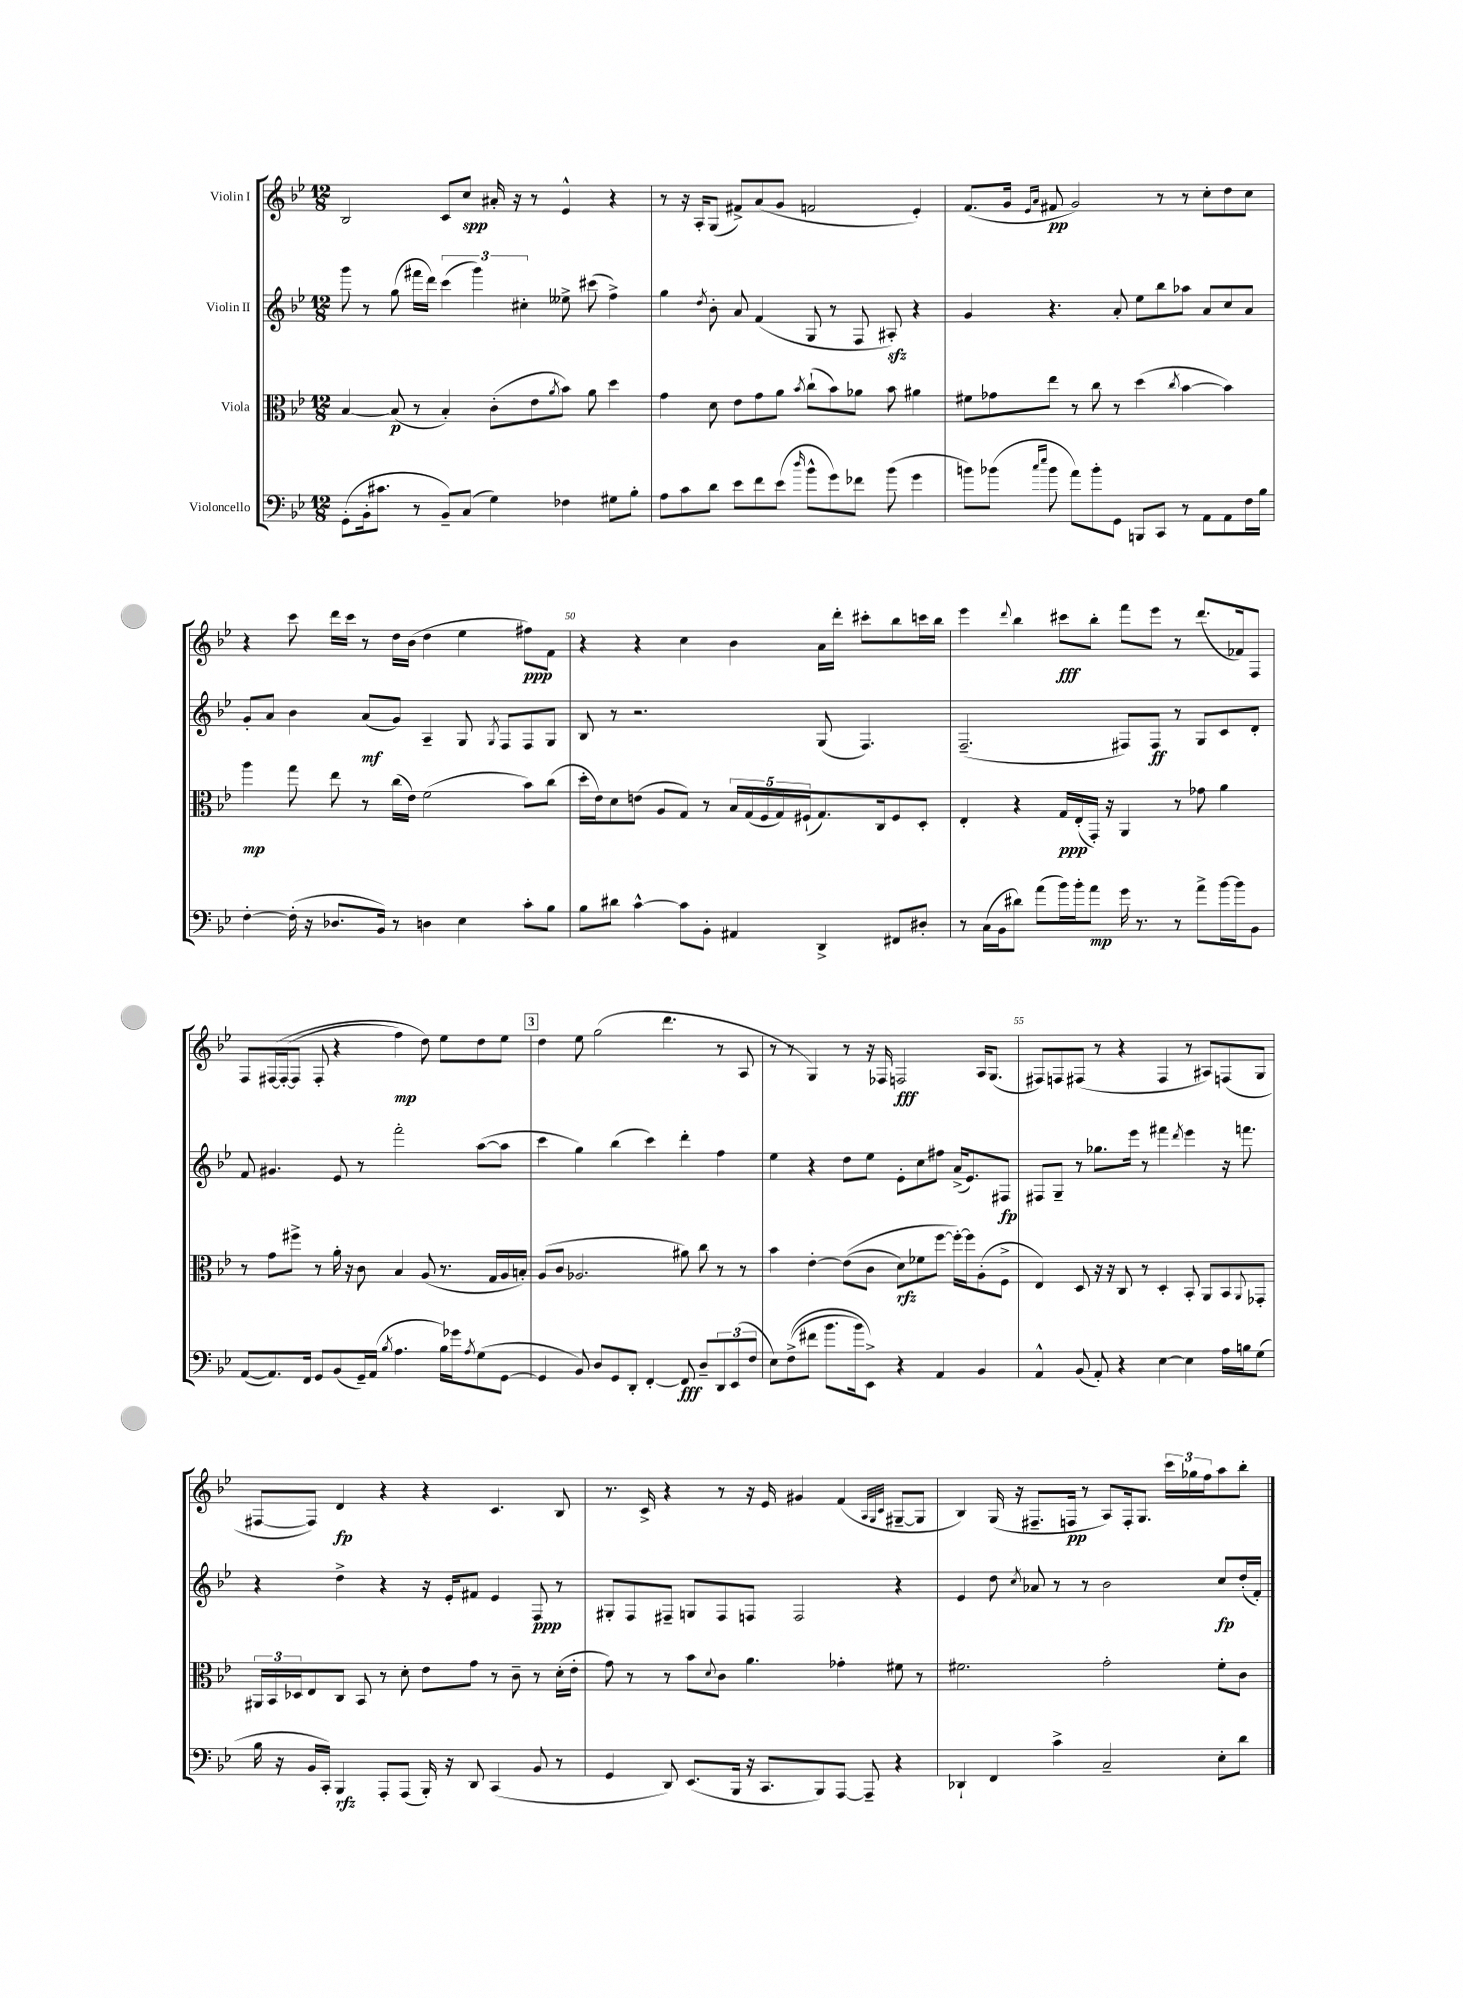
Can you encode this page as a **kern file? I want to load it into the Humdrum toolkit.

**kern	**dynam	**kern	**dynam	**kern	**dynam	**kern	**dynam
*part4	*part4	*part3	*part3	*part2	*part2	*part1	*part1
*staff4	*staff4	*staff3	*staff3	*staff2	*staff2	*staff1	*staff1
*I"Violoncello	*	*I"Viola	*	*I"Violin II	*	*I"Violin I	*
*clefF4	*	*clefC3	*	*clefG2	*	*clefG2	*
*k[b-e-]	*	*k[b-e-]	*	*k[b-e-]	*	*k[b-e-]	*
*M12/8	*	*M12/8	*	*M12/8	*	*M12/8	*
=46	=46	=46	=46	=46	=46	=46	=46
(8GG'\L	.	[4B-/	.	8ggg\	.	2B-/	.
16BB-'\k	.	.	.	8r	.	.	.
8.c#X\J	.	.	.	.	.	.	.
.	.	(8B-/]	p	(8gg\	.	.	.
8r	.	8r	.	16fff#X\LL	.	.	.
.	.	.	.	16ddd\JJ)	.	.	.
8BB-~/L)	.	4B-'/)	.	(6ccc\	.	8c/L	.
(8C/J	.	.	.	.	.	8cc/J	spp
.	.	.	.	6ggg\)	.	.	.
4G\)	.	(8c'\L	.	.	.	16a#X'/	.
.	.	.	.	.	.	16r	.
.	.	.	.	6cc#X'\	.	.	.
.	.	8e-\	.	.	.	8r	.
.	.	8qa/	.	.	.	.	.
4F-X\	.	8b-\J)	.	8ee--X^\	.	4e-^^/	.
.	.	8a\	.	(8ccc#X\	.	.	.
8G#X\L	.	4dd\	.	4ff^\)	.	4r	.
8B-'\J	.	.	.	.	.	.	.
=47	=47	=47	=47	=47	=47	=47	=47
8A\L	.	4g\	.	4gg\	.	8r	.
8c\	.	.	.	.	.	16r	.
.	.	.	.	.	.	16A'/KL	.
.	.	.	.	8qdd/	.	.	.
8d\J	.	8d\	.	8b-'\	.	(8G/J	.
8e-\L	.	8e-\L	.	8a/	.	8f#X^/L)	.
8f\	.	8g\	.	(4f/	.	(8a/	.
(8e-\J	.	8a\J	.	.	.	8g/J	.
16qqdd/	.	8qb-/	.	.	.	.	.
8b-^^\L	.	(8cc`\L	.	8G/	.	2fn/	.
8g\)	.	8b-\)	.	8r	.	.	.
8f-X\J	.	8a-X\J	.	8F/	.	.	.
(8b-\	.	8b-\	.	8A#Xzz'/)	.	.	.
4g\	.	4a#X\	.	4r	.	4e-'/)	.
=48	=48	=48	=48	=48	=48	=48	=48
8bn\L)	.	8f#X\L	.	4g/	.	(8.f/L	.
(8b-X\J	.	8g-X\	.	.	.	.	.
.	.	.	.	.	.	16g/Jk	.
16qqcc/LL	.	.	.	.	.	16qqe-/LL	.
16qqee-/JJ	.	.	.	.	.	16qqa/JJ	.
8b-\	.	8ee-\J	.	4.r	.	8f#X/	pp
8a\L)	.	8r	.	.	.	2g/)	.
8b-'\	.	8cc\	.	.	.	.	.
8GG\J	.	8r	.	8a'/	.	.	.
8BBBn/L	.	(4dd\	.	8ee-\L	.	.	.
8CC/J	.	.	.	8bb-\	.	8r	.
.	.	8qcc/	.	.	.	.	.
8r	.	[4b-\	.	8aa-X\J	.	8r	.
8AA\L	.	.	.	8a/L	.	8cc'\L	.
8AA\	.	4b-\])	.	8cc/	.	8dd\	.
16F\L	.	.	.	8a/J	.	8cc\J	.
16B-\JJ	.	.	.	.	.	.	.
!!LO:LB:g=z
=49	=49	=49	=49	=49	=49	=49	=49
[4F'\	.	4aa\	mp	8g'/L	.	4r	.
.	.	.	.	8a/J	.	.	.
(16F'\]	.	8gg\	.	4b-\	.	8ccc\	.
16r	.	.	.	.	.	.	.
8.D-X/L	.	8ee-\	.	.	.	16ddd\LL	.
.	.	.	.	.	.	16ccc\JJ	.
.	.	8r	.	(8a/L	mf	8r	.
16BB-/Jk)	.	.	.	.	.	.	.
8r	.	(16cc\LL	.	8g/J)	.	16dd\LL	.
.	.	16e-\JJ)	.	.	.	(16b-\JJ	.
4Dn\	.	(2f\	.	4A~/	.	4dd\	.
4E-\	.	.	.	8G/	.	4ee-\	.
.	.	.	.	8qG/	.	.	.
.	.	.	.	8F/L	.	.	.
8c'\L	.	8b-\L)	.	8F/	.	8ff#X\L)	ppp
8B-\J	.	(8cc\J	.	8G/J	.	8f\J	.
=50	=50	=50	=50	=50	=50	=50	=50
8B-\L	.	16dd'\LL	.	8B-/	.	4r	.
.	.	16e-\J)	.	.	.	.	.
8d#X\J	.	8d\	.	8r	.	.	.
[4c^^\	.	(8en\J	.	2.r	.	4r	.
.	.	8A/L	.	.	.	.	.
8c\L]	.	8G/J)	.	.	.	4cc\	.
8BB-'\J	.	8r	.	.	.	.	.
4AA#X/	.	20B-/LL	.	.	.	4b-\	.
.	.	(20G/	.	.	.	.	.
.	.	20F/	.	.	.	.	.
.	.	20G/)	.	.	.	.	.
.	.	(20F#X`/J	.	.	.	.	.
4DD^/	.	8.G/)	.	(8G/	.	16a\LL	.
.	.	.	.	.	.	16ddd'\JJ	.
.	.	.	.	4.F/)	.	8ccc#X'\L	.
.	.	16C/k	.	.	.	.	.
8FF#X/L	.	8F#/	.	.	.	8bb-\	.
8D#X'/J	.	8D'/J	.	.	.	16cccn\L	.
.	.	.	.	.	.	16bb-\JJ	.
=51	=51	=51	=51	=51	=51	=51	=51
8r	.	4E-'/	.	(2.F~/	.	4eee-\	.
(16C\LL	.	.	.	.	.	.	.
16BB-\J	.	.	.	.	.	.	.
.	.	.	.	.	.	8qqddd/	.
8d#X\J)	.	4r	.	.	.	4bb-\	.
(8a\L	.	.	.	.	.	.	.
16b-\L)	.	16G/LL	ppp	.	.	8ccc#X\L	fff
16b-'\J	.	(16E-'/	.	.	.	.	.
8a\J	mp	16GG'/JJ)	.	.	.	8bb-'\J	.
.	.	16r	.	.	.	.	.
16g\	.	4AA/	.	8F#X/L)	.	8fff\L	.
8.r	.	.	.	.	.	.	.
.	.	.	.	8F#/J	ff	8eee-\J	.
8r	.	8r	.	8r	.	8r	.
8a^\L	.	8g-X\	.	8G/L	.	(8.ddd/L	.
[16b-\L	.	4a\	.	8c/	.	.	.
16b-\J]	.	.	.	.	.	16f-X/k)	.
8BB-\J	.	.	.	8d'/J	.	8F/J	.
!!LO:LB:g=z
=52	=52	=52	=52	=52	=52	=52	=52
([8AA/L	.	8r	.	8f/	.	8F/L	.
8.AA/])	.	8g\L	.	4.g#X/	.	([16F#X/L	.
.	.	.	.	.	.	(16F#'/J_	.
.	.	8ff#X^\J	.	.	.	8F#/J]	.
16FF/Jk	.	.	.	.	.	.	.
8GG/L	.	8r	.	.	.	8F#'/	.
(8BB-/	.	16a'\	.	8e-/	.	4r	.
.	.	16r	.	.	.	.	.
16GG~/L)	.	8c\	.	8r	.	.	.
(16AA/JJ	.	.	.	.	.	.	.
8qB-/	.	.	.	.	.	.	.
4.A\	.	4B-/	.	2fff'\	.	4ff\)	mp
.	.	(8A/	.	.	.	8dd\)	.
16B-\LL)	.	8.r	.	.	.	8ee-\L	.
16g-X\J	.	.	.	.	.	.	.
8qA/	.	.	.	.	.	.	.
(8G\	.	.	.	([8aa\L	.	8dd\	.
.	.	16G/LL	.	.	.	.	.
[8GG\J	.	16A/	.	8aa\J]	.	8ee-\J	.
.	.	16Bn'/JJ)	.	.	.	.	.
!!LO:REH:place=s1:t=3
=53	=53	=53	=53	=53	=53	=53	=53
4GG/]	.	(8A/L	.	4ccc\	.	4dd\	.
.	.	8c/J	.	.	.	.	.
8BB-/)	.	2.A-X/	.	4gg\)	.	8ee-\	.
8D/L	.	.	.	.	.	(2gg\	.
8GG/	.	.	.	(4bb-\	.	.	.
8DD'/J	.	.	.	.	.	.	.
[4FF'/	.	.	.	4ccc\)	.	.	.
.	.	.	.	.	.	4.ddd\	.
8FF/]	fff	8a#X\)	.	4ddd'\	.	.	.
8D~/L	.	8cc\	.	.	.	.	.
12DD/	.	8r	.	4ff\	.	8r	.
(12EE-/	.	.	.	.	.	.	.
.	.	8r	.	.	.	8A/	.
12F/J	.	.	.	.	.	.	.
=54	=54	=54	=54	=54	=54	=54	=54
8E-\L)	.	4b-\	.	4ee-\	.	8r	.
((8F^\	.	.	.	.	.	8r	.
8f#X\J	.	[4e-'\	.	4r	.	4G/)	.
8.b-\L	.	.	.	.	.	.	.
.	.	((8e-\L]	.	8dd\L	.	8r	.
16b-\k)	.	.	.	.	.	.	.
8EE-^\J)	.	8c\J	.	8ee-\J	.	16r	.
.	.	.	.	.	.	16F-X/	.
4r	.	8d\L)	rfz	8e-'\L	.	2Fn/	fff
.	.	8f-X\	.	8cc\	.	.	.
4AA/	.	[8ff\J	.	8ff#X\J	.	.	.
.	.	16ff'\LL_)	.	(16a^/KL	.	.	.
.	.	16ff\J]	.	8.e-/)	.	.	.
4BB-/	.	(8A'\	.	.	.	16A/KL	.
.	.	.	.	.	.	(8.G/J	.
.	.	8F^\J	.	8F#X/J	fp	.	.
=55	=55	=55	=55	=55	=55	=55	=55
4AA^^/	.	4E-/)	.	8F#X/L	.	8F#X/L)	.
.	.	.	.	8G~/J	.	8Fn/	.
(8BB-/	.	8D/	.	8r	.	(8F#X/J	.
8AA'/)	.	16r	.	8.gg-X\L	.	8r	.
.	.	16r	.	.	.	.	.
4r	.	8C/	.	.	.	4r	.
.	.	.	.	16eee-\Jk	.	.	.
.	.	8r	.	8r	.	.	.
[4E-\	.	4D'/	.	4fff#X\	.	4F#/	.
.	.	.	.	8qddd/	.	.	.
4E-\]	.	8BB-'/	.	4eee-\	.	8r	.
.	.	8AA/L	.	.	.	8A#X/L)	.
16A\LL	.	8BB-/	.	16r	.	(8Fn/	.
16Bn\J	.	.	.	8.fffn\	.	.	.
.	.	8qqAA/	.	.	.	.	.
(8G\J	.	8GG-X'/J	.	.	.	8G/J	.
!!LO:LB:g=z
=56	=56	=56	=56	=56	=56	=56	=56
16B-\	.	24AA#X/LL	.	4r	.	[8F#X/L	.
.	.	24BB-/	.	.	.	.	.
16r	.	.	.	.	.	.	.
.	.	24D-X/J	.	.	.	.	.
16BB-/LL	.	8E-/	.	.	.	8F#/J])	.
16CC'/JJ)	.	.	.	.	.	.	.
4BBB-/	rfz	8C/J	.	4dd^\	.	4d/	fp
.	.	8BB-/	.	.	.	.	.
8AAA'/L	.	8r	.	4r	.	4r	.
(8AAA/J	.	8d'\	.	.	.	.	.
16BBB-'/)	.	8e-\L	.	16r	.	4r	.
16r	.	.	.	16e-'/KL	.	.	.
8DD/	.	8g\J	.	8f#X/J	.	.	.
(4CC/	.	8r	.	4e-/	.	4.c/	.
.	.	8c~\	.	.	.	.	.
8BB-/	.	8r	.	8F/	ppp	.	.
8r	.	(16d'\LL	.	8r	.	8B-/	.
.	.	16e-'\JJ	.	.	.	.	.
=57	=57	=57	=57	=57	=57	=57	=57
4GG/	.	8g\)	.	8G#X'/L	.	8.r	.
.	.	8r	.	8F/	.	.	.
.	.	.	.	.	.	16c^/	.
8DD/)	.	8r	.	8F#X~/J	.	4r	.
(8.EE-/L	.	8b-\L	.	8Gn/L	.	.	.
.	.	8qqd/	.	.	.	.	.
.	.	8c\J	.	8F#/	.	8r	.
16BBB-/Jk	.	.	.	.	.	.	.
16r	.	4.a\	.	8Fn/J	.	16r	.
8.CC/L	.	.	.	.	.	16e-/	.
.	.	.	.	2F/	.	4g#X/	.
8BBB-/)	.	.	.	.	.	.	.
[8AAA/J	.	4g-X'\	.	.	.	(4f/	.
8AAA~/]	.	.	.	.	.	.	.
.	.	.	.	.	.	32qqA/LLL	.
.	.	.	.	.	.	32qqG/	.
.	.	.	.	.	.	32qqc/JJJ	.
4r	.	8f#X\	.	4r	.	[8G#X~/L	.
.	.	8r	.	.	.	8G#/J]	.
=58	=58	=58	=58	=58	=58	=58	=58
4DD-X`/	.	2.f#X\	.	4e-/	.	4B-/)	.
4FF/	.	.	.	8dd\	.	(16G/	.
.	.	.	.	.	.	16r	.
.	.	.	.	8qcc/	.	.	.
.	.	.	.	8a-X/	.	8.F#X~/L	.
4c^\	.	.	.	8r	.	.	.
.	.	.	.	.	.	16Fn/Jk	pp
.	.	.	.	8r	.	8r	.
2C~/	.	2g'\	.	2b-\	.	8A/L)	.
.	.	.	.	.	.	16F'/k	.
.	.	.	.	.	.	8.G/J	.
.	.	.	.	.	.	24ccc\LL	.
.	.	.	.	.	.	24gg-X\	.
.	.	.	.	.	.	24ff\J	.
8E-'\L	.	8f#'\L	.	8cc/L	fp	8aa\	.
8d\J	.	8c\J	.	(16dd'/L	.	8bb-'\J	.
.	.	.	.	16f'/JJ)	.	.	.
==	==	==	==	==	==	==	==
*-	*-	*-	*-	*-	*-	*-	*-
